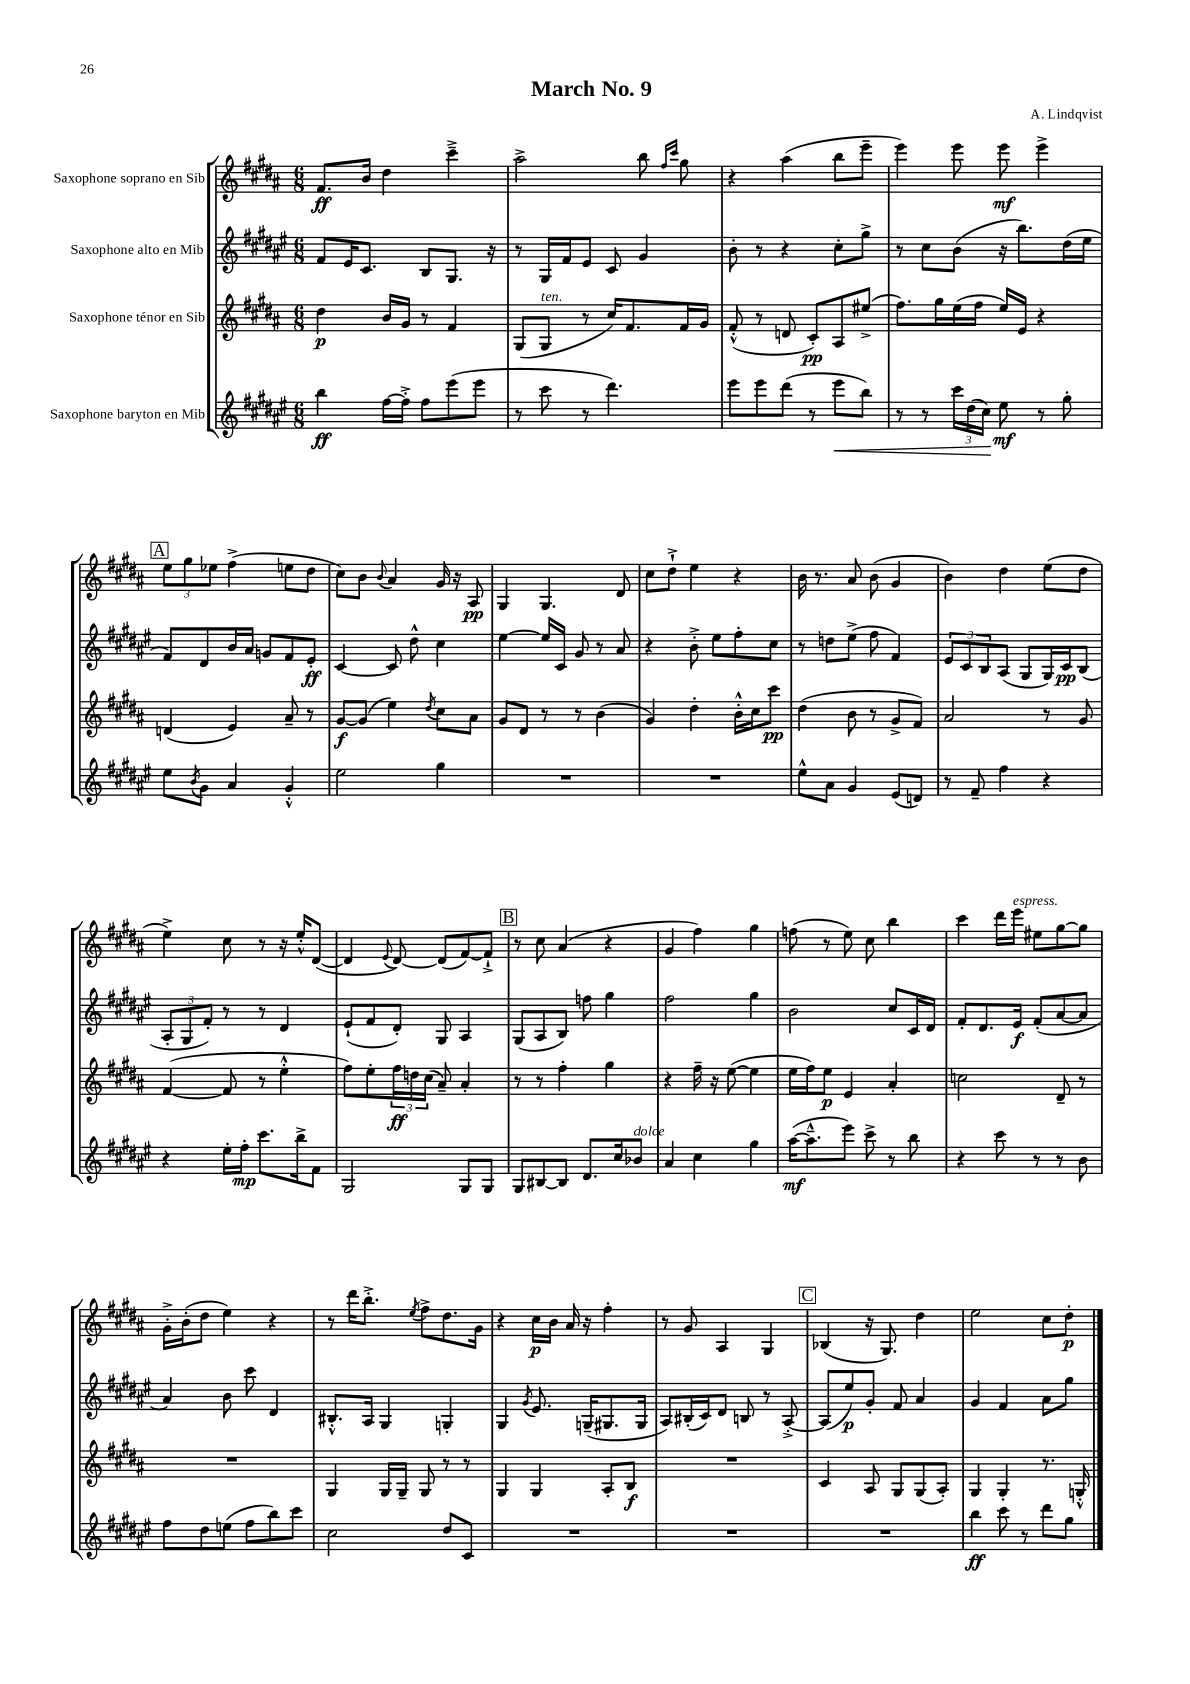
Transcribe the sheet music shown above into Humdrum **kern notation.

**kern	**dynam	**kern	**dynam	**kern	**dynam	**kern	**dynam
*part4	*part4	*part3	*part3	*part2	*part2	*part1	*part1
*staff4	*staff4	*staff3	*staff3	*staff2	*staff2	*staff1	*staff1
*I"Saxophone baryton en Mib	*	*I"Saxophone ténor en Sib	*	*I"Saxophone alto en Mib	*	*I"Saxophone soprano en Sib	*
*clefG2	*	*clefG2	*	*clefG2	*	*clefG2	*
*k[f#c#g#d#a#e#]	*	*k[f#c#g#d#a#]	*	*k[f#c#g#d#a#e#]	*	*k[f#c#g#d#a#]	*
*M6/8	*	*M6/8	*	*M6/8	*	*M6/8	*
=1	=1	=1	=1	=1	=1	=1	=1
4bb\	ff	4dd#\	p	8f#/L	.	8.f#/L	ff
.	.	.	.	16e#/K	.	.	.
.	.	.	.	8.c#/J	.	16b/Jk	.
[16ff#\LL	.	16b/LL	.	.	.	4dd#\	.
16ff#'^\JJ]	.	16g#/JJ	.	.	.	.	.
8ff#\L	.	8r	.	8B/L	.	.	.
(8eee#\	.	4f#/	.	8.G#/J	.	4ccc#~^\	.
8eee#\J	.	.	.	.	.	.	.
.	.	.	.	16r	.	.	.
=2	=2	=2	=2	=2	=2	=2	=2
8r	.	(8G#/L	.	8r	.	2aa#^\	.
!	!	!LO:TX:a:i:t=ten.	!	!	!	!	!
8ccc#\	.	8G#/J	.	16G#/LL	.	.	.
.	.	.	.	16f#/J	.	.	.
8r	.	8r	.	8e#/J	.	.	.
4.ddd#\)	.	16cc#/KL)	.	8c#/	.	.	.
.	.	8.f#/	.	.	.	.	.
.	.	.	.	4g#/	.	8bb\	.
.	.	.	.	.	.	16qqff#/LL	.
.	.	.	.	.	.	16qqccc#/JJ	.
.	.	16f#/L	.	.	.	8gg#\	.
.	.	16g#/JJ	.	.	.	.	.
=3	=3	=3	=3	=3	=3	=3	=3
8eee#\L	.	(8f#'^^/	.	8b'\	.	4r	.
8eee#\	.	8r	.	8r	.	.	.
(8ddd#\J	.	8dn/	.	4r	.	(4aa#\	.
8r	.	8c#'/L)	pp	.	.	.	.
!	!LO:HP:b	!	!	!	!	!	!
8eee#\L	<	8A#/	.	8cc#'\L	.	8bb\L	.
8bb\J)	.	(8ee#X^/J	.	8gg#^\J	.	8eee~\J	.
=4	=4	=4	=4	=4	=4	=4	=4
8r	.	8.ff#\L)	.	8r	.	4eee\)	.
8r	.	.	.	8cc#\L	.	.	.
.	.	16gg#\L	.	.	.	.	.
24ccc#\LL	.	(16ee\	.	(8b\J	.	8eee\	.
(24dd#\	.	.	.	.	.	.	.
.	.	16ff#\JJ	.	.	.	.	.
24cc#\JJ)	.	.	.	.	.	.	.
8ee#\	[ mf	16ee/LL)	.	16r	.	8eee\	mf
.	.	16e/JJ	.	8.bb\L)	.	.	.
8r	.	4r	.	.	.	4eee^\	.
8gg#'\	.	.	.	(16dd#\L	.	.	.
.	.	.	.	16ee#\JJ	.	.	.
!!LO:LB:g=z
!!LO:REH:place=s1:t=A
=5	=5	=5	=5	=5	=5	=5	=5
8ee#\L	.	(4dn/	.	8f#/L)	.	12ee\L	.
.	.	.	.	.	.	12gg#\	.
8qb/	.	.	.	.	.	.	.
8g#\J	.	.	.	8d#/	.	.	.
.	.	.	.	.	.	12ee-X\J	.
4a#/	.	4e/)	.	16b/L	.	(4ff#^\	.
.	.	.	.	16a#/JJ	.	.	.
.	.	.	.	8gn/L	.	.	.
4g#'^^/	.	8a#~/	.	8f#/	.	8een\L	.
.	.	8r	.	8e#'/J	ff	8dd#\J	.
=6	=6	=6	=6	=6	=6	=6	=6
2ee#\	.	[8g#/L	f	[4c#/	.	8cc#\L)	.
.	.	(8g#/J]	.	.	.	8b\J	.
.	.	.	.	.	.	8qqb/	.
.	.	4ee\)	.	8c#/]	.	4a#/	.
.	.	.	.	8dd#^^\	.	.	.
.	.	8qdd#/	.	.	.	.	.
4gg#\	.	8cc#\L	.	4cc#\	.	16g#/	.
.	.	.	.	.	.	16r	.
.	.	8a#\J	.	.	.	8A#/	pp
=7	=7	=7	=7	=7	=7	=7	=7
2.r	.	8g#/L	.	[4ee#\	.	4G#/	.
.	.	8d#/J	.	.	.	.	.
.	.	8r	.	16ee#/LL]	.	4.G#/	.
.	.	.	.	16c#/JJ	.	.	.
.	.	8r	.	8g#/	.	.	.
.	.	(4b\	.	8r	.	.	.
.	.	.	.	8a#/	.	8d#/	.
=8	=8	=8	=8	=8	=8	=8	=8
2.r	.	4g#/)	.	4r	.	8cc#\L	.
.	.	.	.	.	.	8dd#`^\J	.
.	.	4dd#'\	.	8b'^\	.	4ee\	.
.	.	.	.	8ee#\L	.	.	.
.	.	16b'^^\LL	.	8ff#'\	.	4r	.
.	.	16cc#\J	.	.	.	.	.
.	.	8ccc#\J	pp	8cc#\J	.	.	.
=9	=9	=9	=9	=9	=9	=9	=9
8ee#^^\L	.	(4dd#\	.	8r	.	16b\	.
.	.	.	.	.	.	8.r	.
8a#\J	.	.	.	8ddn\L	.	.	.
4g#/	.	8b\	.	(8ee#^\J	.	8a#/	.
.	.	8r	.	8ff#\	.	(8b\	.
(8e#/L	.	8g#^/L	.	4f#/)	.	4g#/	.
8dn/J)	.	8f#/J)	.	.	.	.	.
=10	=10	=10	=10	=10	=10	=10	=10
8r	.	2a#/	.	12e#/L	.	4b\)	.
.	.	.	.	12c#/	.	.	.
8f#~/	.	.	.	.	.	.	.
.	.	.	.	12B/	.	.	.
4ff#\	.	.	.	(8A#/J	.	4dd#\	.
.	.	.	.	8G#/L	.	.	.
4r	.	8r	.	16G#/L)	.	(8ee\L	.
.	.	.	.	16c#/J	pp	.	.
.	.	8g#/	.	(8B/J	.	8dd#\J	.
!!LO:LB:g=z
=11	=11	=11	=11	=11	=11	=11	=11
4r	.	([4f#/	.	12A#'/L	.	4ee^\)	.
.	.	.	.	12G#/	.	.	.
.	.	.	.	12f#'/J)	.	.	.
16ee#'\LL	.	8f#/]	.	8r	.	8cc#\	.
16ff#'\JJ	mp	.	.	.	.	.	.
8.ccc#\L	.	8r	.	8r	.	8r	.
.	.	4ee'^^\	.	4d#/	.	16r	.
16bb^\k	.	.	.	.	.	16ee'^^/KL	.
8f#\J	.	.	.	.	.	([8d#/J	.
=12	=12	=12	=12	=12	=12	=12	=12
2G#/	.	8ff#\L)	.	(8e#`/L	.	4d#/]	.
.	.	8ee'\	.	8f#/	.	.	.
.	.	.	.	.	.	8qqe/	.
.	.	24ff#\L	ff	8d#'/J)	.	[8d#/)	.
.	.	24ddn\	.	.	.	.	.
.	.	(24cc#\JJ	.	.	.	.	.
.	.	8a#~/)	.	8G#/	.	(8d#/L]	.
8G#/L	.	4a#'/	.	4A#/	.	[8f#/)	.
8G#/J	.	.	.	.	.	8f#`^/J]	.
!!LO:REH:place=s1:t=B
=13	=13	=13	=13	=13	=13	=13	=13
8G#/L	.	8r	.	(8G#/L	.	8r	.
[8B#X/	.	8r	.	8A#/	.	8cc#\	.
8B#/J]	.	4ff#'\	.	8B/J)	.	(4a#/	.
8.d#/L	.	.	.	8ffn\	.	.	.
.	.	4gg#\	.	4gg#\	.	4r	.
16cc#/k	.	.	.	.	.	.	.
!LO:TX:a:i:t=dolce	!	!	!	!	!	!	!
8b-X/J	.	.	.	.	.	.	.
=14	=14	=14	=14	=14	=14	=14	=14
4a#/	.	4r	.	2ff#\	.	4g#/	.
4cc#\	.	16ff#~\	.	.	.	4ff#\)	.
.	.	16r	.	.	.	.	.
.	.	([8ee\	.	.	.	.	.
4gg#\	.	4ee\]	.	4gg#\	.	4gg#\	.
=15	=15	=15	=15	=15	=15	=15	=15
([16aa#\KL	mf	16ee\LL	.	2b\	.	(8ffn\	.
8.aa#~^^\]	.	16ff#\J)	.	.	.	.	.
.	.	8ee\J	p	.	.	8r	.
8eee#\J)	.	4e/	.	.	.	8ee\)	.
8ccc#^\	.	.	.	.	.	8cc#\	.
8r	.	4a#'/	.	8cc#/L	.	4bb\	.
8bb\	.	.	.	16c#/L	.	.	.
.	.	.	.	16d#/JJ	.	.	.
=16	=16	=16	=16	=16	=16	=16	=16
4r	.	2ccn\	.	8f#'/L	.	4ccc#\	.
.	.	.	.	8.d#/	.	.	.
8ccc#\	.	.	.	.	.	16ddd#\LL	.
!	!	!	!	!	!	!LO:TX:a:i:t=espress.	!
.	.	.	.	16e#/Jk	f	16eee\JJ	.
8r	.	.	.	(8f#'/L	.	8ee#X\L	.
8r	.	8d#~/	.	[8a#/	.	[8gg#\	.
8b\	.	8r	.	8a#/J]	.	8gg#\J]	.
!!LO:LB:g=z
=17	=17	=17	=17	=17	=17	=17	=17
8ff#\L	.	2.r	.	4a#/)	.	16g#'^\LL	.
.	.	.	.	.	.	(16b'\J	.
8dd#\	.	.	.	.	.	8dd#\J	.
(8een\J	.	.	.	8b\	.	4ee\)	.
8ff#\L	.	.	.	8ccc#\	.	.	.
8bb\)	.	.	.	4d#/	.	4r	.
8ccc#\J	.	.	.	.	.	.	.
=18	=18	=18	=18	=18	=18	=18	=18
2cc#\	.	4G#/	.	8.B#X'^^/L	.	8r	.
.	.	.	.	.	.	16ddd#\KL	.
.	.	.	.	16A#/Jk	.	8.bb'^\J	.
.	.	16G#/LL	.	4G#/	.	.	.
.	.	16G#~/JJ	.	.	.	.	.
.	.	.	.	.	.	8qee/	.
.	.	8G#/	.	.	.	8ff#^\L	.
8dd#/L	.	8r	.	4Gn'/	.	8.dd#\	.
8c#/J	.	8r	.	.	.	.	.
.	.	.	.	.	.	16g#\Jk	.
=19	=19	=19	=19	=19	=19	=19	=19
2.r	.	4G#/	.	4G#/	.	4r	.
.	.	.	.	8qg#/	.	.	.
.	.	4G#/	.	8.e#/	.	16cc#\LL	p
.	.	.	.	.	.	16b\JJ	.
.	.	.	.	.	.	16a#/	.
.	.	.	.	(16Gn~/KL	.	16r	.
.	.	8A#'/L	.	8.G#X/	.	4ff#'\	.
.	.	8B/J	f	.	.	.	.
.	.	.	.	16G#/Jk	.	.	.
=20	=20	=20	=20	=20	=20	=20	=20
2.r	.	2.r	.	8A#/L)	.	8r	.
.	.	.	.	(16B#X'/L	.	8g#/	.
.	.	.	.	16c#/J)	.	.	.
.	.	.	.	8d#/J	.	4A#/	.
.	.	.	.	8Bn/	.	.	.
.	.	.	.	8r	.	4G#/	.
.	.	.	.	[8A#'^/	.	.	.
!!LO:REH:place=s1:t=C
=21	=21	=21	=21	=21	=21	=21	=21
2.r	.	4c#/	.	(8A#/L]	.	(4B-X/	.
.	.	.	.	8ee#/)	p	.	.
.	.	8A#/	.	8g#'/J	.	16r	.
.	.	.	.	.	.	8.G#/)	.
.	.	8G#/L	.	8f#/	.	.	.
.	.	(8G#/	.	4a#/	.	4dd#\	.
.	.	8A#'/J)	.	.	.	.	.
=22	=22	=22	=22	=22	=22	=22	=22
4bb\	ff	4G#/	.	4g#/	.	2ee\	.
8ccc#\	.	4G#'/	.	4f#/	.	.	.
8r	.	.	.	.	.	.	.
8ddd#\L	.	8.r	.	8a#\L	.	8cc#\L	.
8gg#\J	.	.	.	8gg#\J	.	8dd#'\J	p
.	.	16Gn'^^/	.	.	.	.	.
==	==	==	==	==	==	==	==
*-	*-	*-	*-	*-	*-	*-	*-
